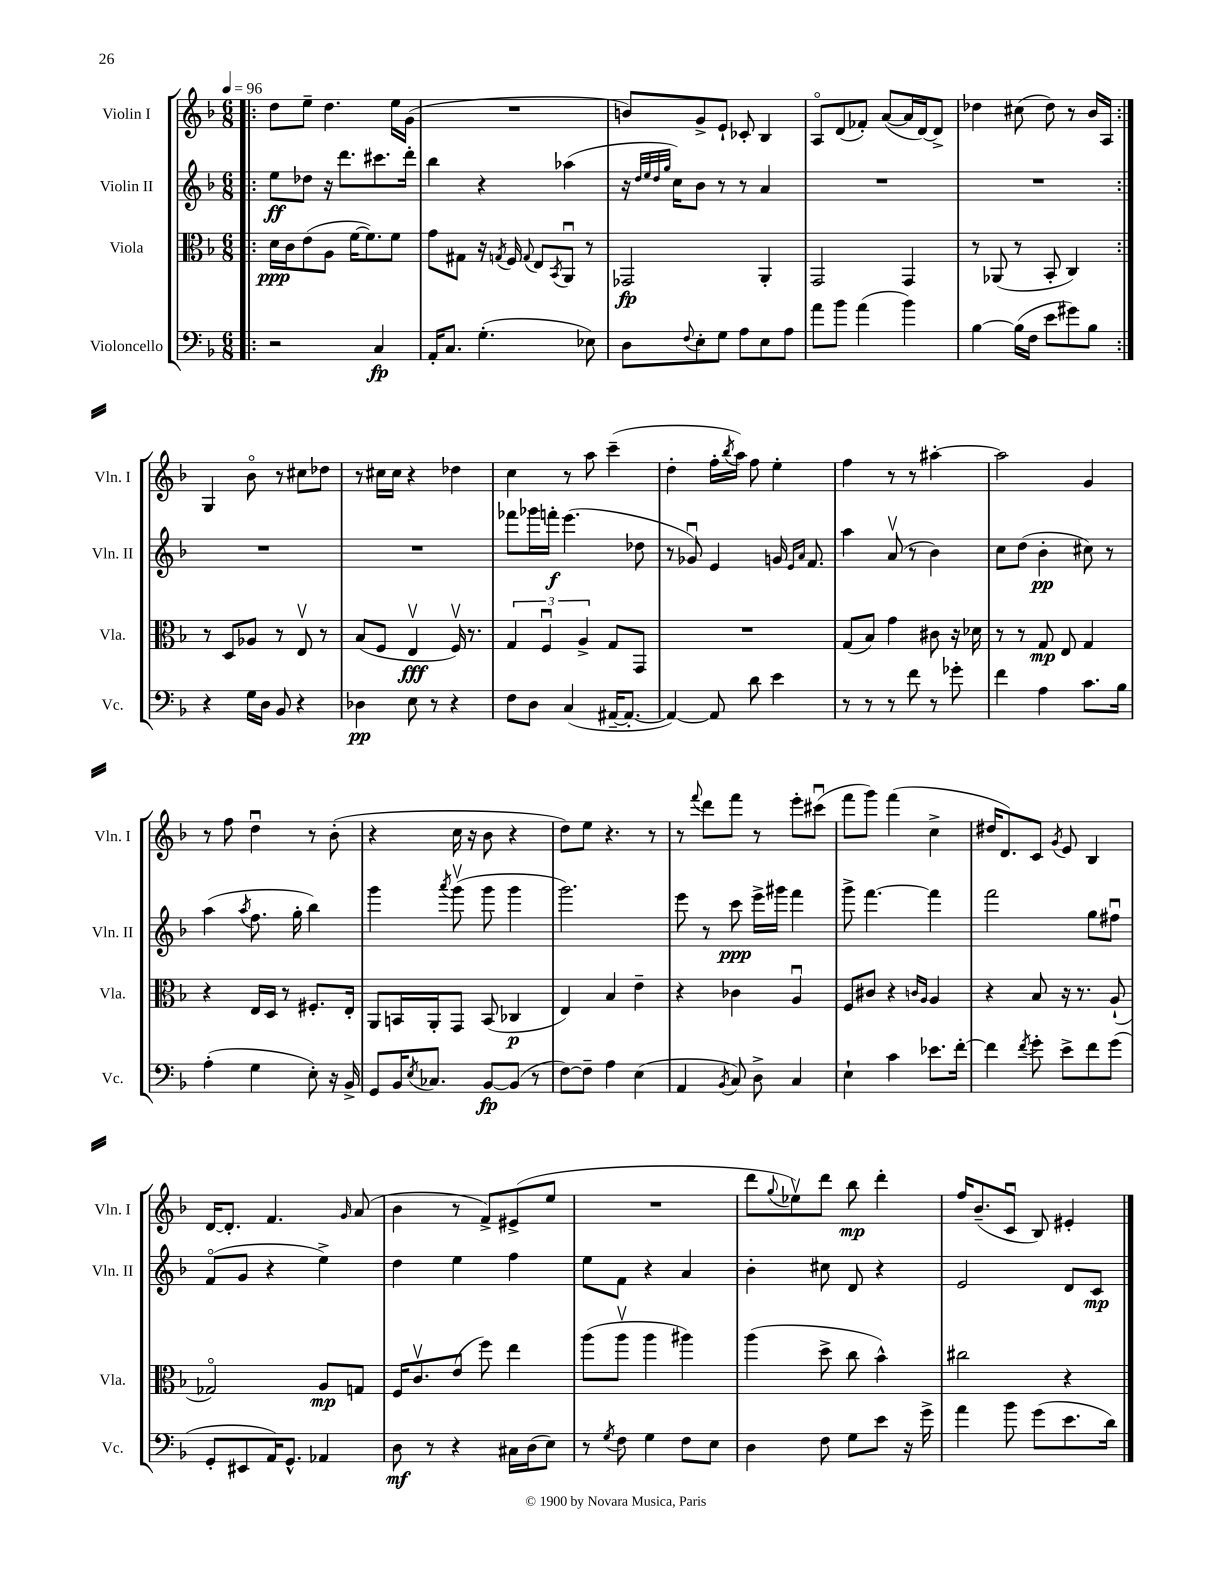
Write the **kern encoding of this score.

**kern	**dynam	**kern	**dynam	**kern	**dynam	**kern	**dynam
*part4	*part4	*part3	*part3	*part2	*part2	*part1	*part1
*staff4	*staff4	*staff3	*staff3	*staff2	*staff2	*staff1	*staff1
*I"Violoncello	*	*I"Viola	*	*I"Violin II	*	*I"Violin I	*
*I'Vc.	*	*I'Vla.	*	*I'Vln. II	*	*I'Vln. I	*
*clefF4	*	*clefC3	*	*clefG2	*	*clefG2	*
*k[b-]	*	*k[b-]	*	*k[b-]	*	*k[b-]	*
*M6/8	*	*M6/8	*	*M6/8	*	*M6/8	*
*MM96	*	*MM96	*	*MM96	*	*MM96	*
=1!|:	=1!|:	=1!|:	=1!|:	=1!|:	=1!|:	=1!|:	=1!|:
2r	.	16d\LL	ppp	8ee\L	ff	8dd\L	.
.	.	16c\J	.	.	.	.	.
.	.	(8e\	.	8dd-X\J	.	8ee~\J	.
.	.	8A\J	.	16r	.	4.dd\	.
.	.	.	.	8.ddd\L	.	.	.
.	.	[16f\KL	.	.	.	.	.
.	.	8.f\])	.	.	.	.	.
4C/	fp	.	.	8.ccc#X\	.	.	.
.	.	8f\J	.	.	.	16ee\LL	.
.	.	.	.	16ddd'\Jk	.	(16g\JJ	.
=2	=2	=2	=2	=2	=2	=2	=2
16AA'/KL	.	8g\L	.	4bb-\	.	2.r	.
8.C/J	.	.	.	.	.	.	.
.	.	8G#X\J	.	.	.	.	.
(4.G'\	.	16r	.	4r	.	.	.
.	.	8qGn/	.	.	.	.	.
.	.	16F/	.	.	.	.	.
.	.	8qqG/	.	.	.	.	.
.	.	8E/L	.	.	.	.	.
.	.	8qBB-/	.	.	.	.	.
.	.	8AAu/J	.	(4aa-X\	.	.	.
8E-X\)	.	8r	.	.	.	.	.
=3	=3	=3	=3	=3	=3	=3	=3
8D\L	.	2GG-X/	fp	16r	.	8bn/L)	.
.	.	.	.	32qqdd/LLL	.	.	.
.	.	.	.	32qqee/	.	.	.
.	.	.	.	32qqdd/	.	.	.
.	.	.	.	32qqgg/JJJ	.	.	.
.	.	.	.	16cc\KL)	.	.	.
8qqF/	.	.	.	.	.	.	.
8E'\	.	.	.	8b-\J	.	8g^/	.
8G\J	.	.	.	8r	.	8e`/J	.
8A\L	.	.	.	8r	.	8c-X'/	.
8E\	.	4AA'/	.	4a/	.	4B-/	.
8A\J	.	.	.	.	.	.	.
=4	=4	=4	=4	=4	=4	=4	=4
8a\L	.	2GG/	.	2.r	.	8A/L	.
8b-\J	.	.	.	.	.	(8d/	.
(4a\	.	.	.	.	.	8f-X'/J)	.
.	.	.	.	.	.	([8a/L	.
4b-\)	.	4GG/	.	.	.	16a/L]	.
.	.	.	.	.	.	[16d/J)	.
.	.	.	.	.	.	8d^/J]	.
=5	=5	=5	=5	=5	=5	=5	=5
[4B-\	.	8r	.	2.r	.	4dd-X\	.
.	.	(8AA-X/	.	.	.	.	.
(16B-\LL]	.	8r	.	.	.	(8cc#X\	.
16F\JJ	.	.	.	.	.	.	.
8e\L	.	8BB-'/	.	.	.	8dd-\)	.
8g#X\)	.	4C/)	.	.	.	8r	.
8B-\J	.	.	.	.	.	16b-/LL	.
.	.	.	.	.	.	16A/JJ	.
!!LO:LB:g=z
=6:|!	=6:|!	=6:|!	=6:|!	=6:|!	=6:|!	=6:|!	=6:|!
4r	.	8r	.	2.r	.	4G/	.
.	.	8D/L	.	.	.	.	.
16G\LL	.	8A-X/J	.	.	.	8b-\	.
16D\JJ	.	.	.	.	.	.	.
8BB-/	.	8r	.	.	.	8r	.
4r	.	8Ev/	.	.	.	8cc#X\L	.
.	.	8r	.	.	.	8dd-X\J	.
=7	=7	=7	=7	=7	=7	=7	=7
4D-X\	pp	(8B-/L	.	2.r	.	8r	.
.	.	8F/J	.	.	.	16cc#X\LL	.
.	.	.	.	.	.	16cc#\JJ	.
8E\	.	4Ev/	fff	.	.	4r	.
8r	.	.	.	.	.	.	.
4r	.	16Fv/)	.	.	.	4dd-X\	.
.	.	8.r	.	.	.	.	.
=8	=8	=8	=8	=8	=8	=8	=8
8F\L	.	6G/	.	8fff-X\L	.	4cc\	.
8D\J	.	.	.	16ggg-X\L	.	.	.
.	.	6Fu/	.	.	.	.	.
.	.	.	.	16fffn'\JJ	f	.	.
(4C/	.	.	.	(4.eee\	.	8r	.
.	.	6A^/	.	.	.	.	.
.	.	.	.	.	.	8aa\	.
[16AA#X~/KL	.	8G/L	.	.	.	(4ccc~\	.
8.AA#'/J_	.	.	.	.	.	.	.
.	.	8GG/J	.	8dd-X\	.	.	.
=9	=9	=9	=9	=9	=9	=9	=9
4AA#/_)	.	2.r	.	8r	.	4dd'\	.
.	.	.	.	8g-Xu/)	.	.	.
8AA#/]	.	.	.	4e/	.	16ff'\LL	.
.	.	.	.	.	.	8qbb-/	.
.	.	.	.	.	.	16aa\JJ)	.
8d\	.	.	.	.	.	8ff\	.
4e\	.	.	.	16gn/	.	4ee'\	.
.	.	.	.	16qqe/LL	.	.	.
.	.	.	.	16qqa/JJ	.	.	.
.	.	.	.	8.f/	.	.	.
=10	=10	=10	=10	=10	=10	=10	=10
8r	.	(8G/L	.	4aa\	.	4ff\	.
8r	.	8B-/J)	.	.	.	.	.
8r	.	4g\	.	(8av/	.	8r	.
8f\	.	.	.	8r	.	8r	.
8r	.	8c#X\	.	4b-\)	.	[4aa#X'\	.
8g-X'\	.	16r	.	.	.	.	.
.	.	16d-X\	.	.	.	.	.
=11	=11	=11	=11	=11	=11	=11	=11
4f\	.	8r	.	8cc\L	.	2aa#\]	.
.	.	8r	.	(8dd\J	.	.	.
4A\	.	8G/	mp	4b-'\	pp	.	.
.	.	8E/	.	.	.	.	.
8.c\L	.	4G/	.	8cc#X\)	.	4g/	.
.	.	.	.	8r	.	.	.
16B-\Jk	.	.	.	.	.	.	.
!!LO:LB:g=z
=12	=12	=12	=12	=12	=12	=12	=12
(4A'\	.	4r	.	(4aa\	.	8r	.
.	.	.	.	.	.	8ff\	.
.	.	.	.	8qaa/	.	.	.
4G\	.	16E/LL	.	8.ff\	.	4ddu\	.
.	.	16D/JJ	.	.	.	.	.
.	.	8r	.	.	.	.	.
.	.	.	.	16gg'\	.	.	.
8E'\)	.	8.F#X'/L	.	4bb-\)	.	8r	.
16r	.	.	.	.	.	(8b-'\	.
16BB-^/	.	16E'/Jk	.	.	.	.	.
=13	=13	=13	=13	=13	=13	=13	=13
8GG/L	.	8AA/L	.	4ggg\	.	4r	.
16BB-/K	.	16BBn/L	.	.	.	.	.
8qE/	.	.	.	.	.	.	.
8.C-X/J	.	16AA'/J	.	.	.	.	.
.	.	.	.	8qaaa/	.	.	.
.	.	8GG/J	.	(8gggv\	.	16cc\	.
.	.	.	.	.	.	16r	.
[8BB-/L	fp	(8BB/	.	8ggg\	.	8b-\	.
(8BB-/J]	.	4C-X/	p	4ggg\	.	4r	.
8r	.	.	.	.	.	.	.
=14	=14	=14	=14	=14	=14	=14	=14
[8F\L)	.	4E/)	.	2.ggg\)	.	8dd\L)	.
8F~\J]	.	.	.	.	.	8ee\J	.
4A\	.	4B-/	.	.	.	4.r	.
(4E\	.	4e~\	.	.	.	.	.
.	.	.	.	.	.	8r	.
=15	=15	=15	=15	=15	=15	=15	=15
4AA/	.	4r	.	8eee\	.	8r	.
.	.	.	.	.	.	8qqfff/	.
.	.	.	.	8r	.	8ddd\L	.
8qBB-/	.	.	.	.	.	.	.
8C/)	.	4c-X\	.	8ccc\	ppp	8fff\J	.
8D^\	.	.	.	16eee^\LL	.	8r	.
.	.	.	.	16ggg#X\JJ	.	.	.
4C/	.	4Au/	.	4fff\	.	8eee'\L	.
.	.	.	.	.	.	(8ccc#Xu\J	.
=16	=16	=16	=16	=16	=16	=16	=16
4E`\	.	8F/L	.	8ggg^\	.	8fff\L	.
.	.	8c#X/J	.	[4.fff\	.	8ggg\J)	.
4c\	.	4r	.	.	.	(4fff\	.
.	.	16qqcn/LL	.	.	.	.	.
.	.	16qqA/JJ	.	.	.	.	.
8.e-X\L	.	4A/	.	4fff\]	.	4cc^\	.
[16f'\Jk	.	.	.	.	.	.	.
=17	=17	=17	=17	=17	=17	=17	=17
4f\]	.	4r	.	2fff\	.	16dd#X/KL	.
.	.	.	.	.	.	8.d/)	.
8qf/	.	.	.	.	.	.	.
8g'\	.	8B-/	.	.	.	8c/J	.
.	.	.	.	.	.	8qg/	.
8e^\L	.	16r	.	.	.	8e/	.
.	.	8.r	.	.	.	.	.
8f\	.	.	.	8gg\L	.	4B-/	.
(8g\J	.	(8A`/	.	8ff#Xu\J	.	.	.
!!LO:LB:g=z
=18	=18	=18	=18	=18	=18	=18	=18
8GG'/L	.	2G-X/)	.	(8f/L	.	[16d/KL	.
.	.	.	.	.	.	8.d'/J]	.
8EE#X/	.	.	.	8g/J	.	.	.
16AA/K)	.	.	.	4r	.	4.f/	.
8.GG^^/J	.	.	.	.	.	.	.
4AA-X/	.	8A/L	mp	4ee^\)	.	.	.
.	.	.	.	.	.	16qqg/	.
.	.	8Gn/J	.	.	.	(8a/	.
=19	=19	=19	=19	=19	=19	=19	=19
8D\	mf	16F/KL	.	4dd\	.	4b-\	.
.	.	8.cv/	.	.	.	.	.
8r	.	.	.	.	.	.	.
4r	.	(8e/J	.	4ee\	.	8r	.
.	.	8ff\)	.	.	.	8f^/L)	.
16C#X\LL	.	4ee\	.	4ff\	.	(8e#X^/	.
(16D\J	.	.	.	.	.	.	.
8E\J)	.	.	.	.	.	8ee/J	.
=20	=20	=20	=20	=20	=20	=20	=20
8r	.	(8aa\L	.	8ee\L	.	2.r	.
8qG/	.	.	.	.	.	.	.
8F\	.	8aav\J	.	8f\J	.	.	.
4G\	.	4aa\	.	4r	.	.	.
8F\L	.	4aa#X\)	.	4a/	.	.	.
8E\J	.	.	.	.	.	.	.
=21	=21	=21	=21	=21	=21	=21	=21
4D\	.	(4aa\	.	4b-'\	.	8ddd\L	.
.	.	.	.	.	.	8qqgg/	.
.	.	.	.	.	.	8ee-Xv\)	.
8F\	.	8dd^\	.	8cc#X\	.	8ddd\J	.
8G\L	.	8cc\	.	8d/	.	8bb-\	mp
8e\J	.	4b-^^\)	.	4r	.	4ddd'\	.
16r	.	.	.	.	.	.	.
16g^\	.	.	.	.	.	.	.
=22	=22	=22	=22	=22	=22	=22	=22
4a\	.	2cc#X\	.	2e/	.	16ff/KL	.
.	.	.	.	.	.	(8.b-~/	.
8b-\	.	.	.	.	.	8cu/J	.
(8g\L	.	.	.	.	.	8B-/)	.
8.e\	.	4r	.	8d/L	.	4e#X'/	.
.	.	.	.	8c/J	mp	.	.
16d\Jk)	.	.	.	.	.	.	.
==	==	==	==	==	==	==	==
*-	*-	*-	*-	*-	*-	*-	*-
